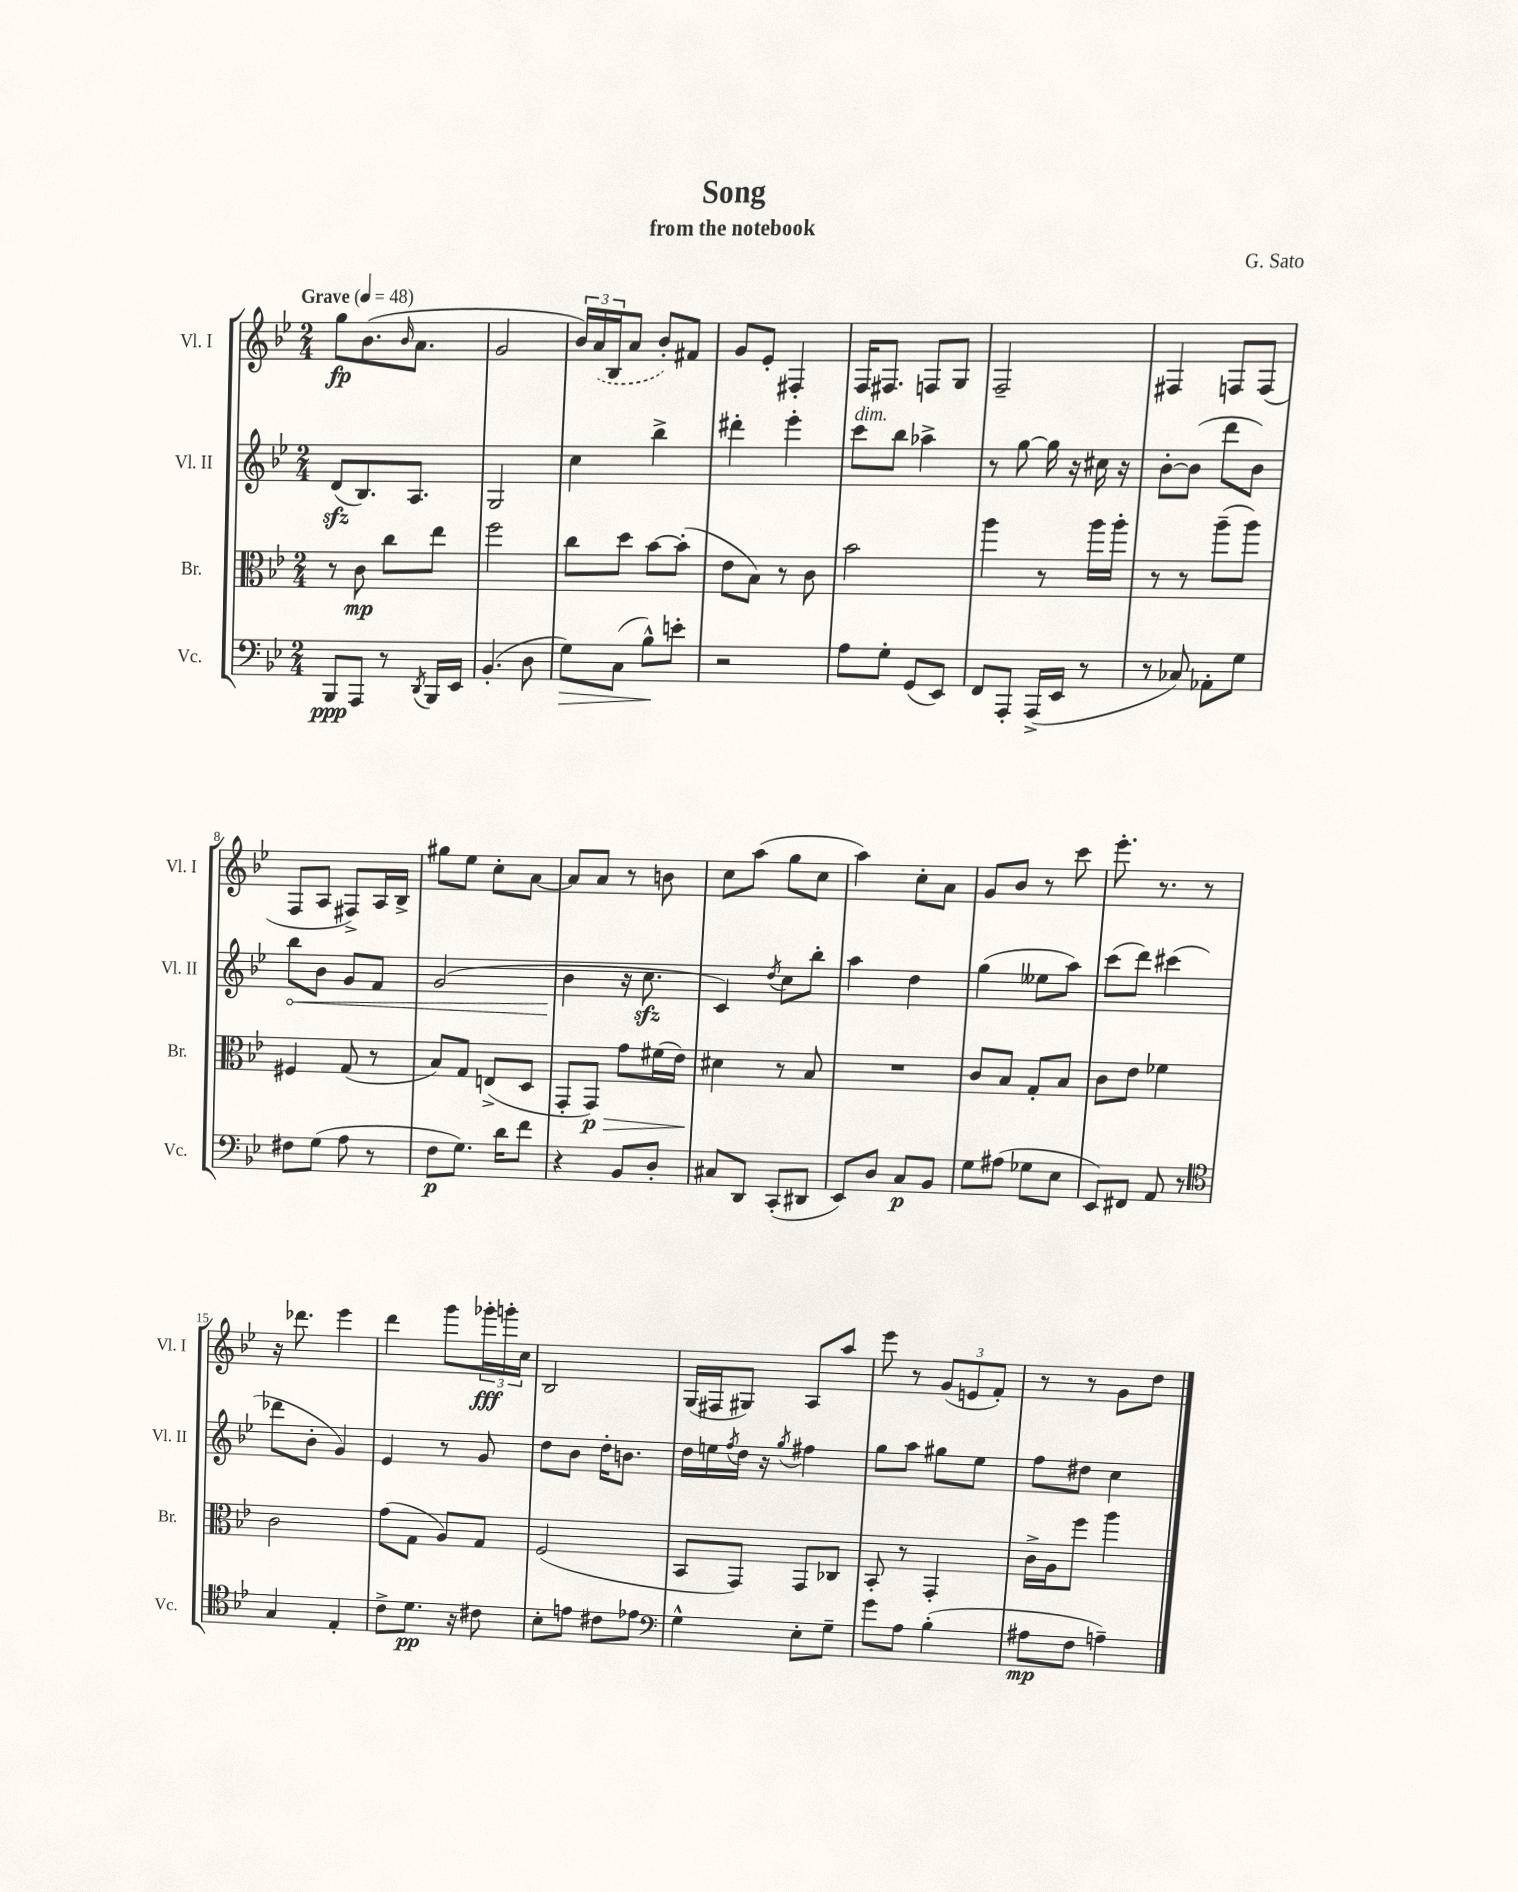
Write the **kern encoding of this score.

**kern	**dynam	**kern	**dynam	**kern	**dynam	**kern	**dynam
*part4	*part4	*part3	*part3	*part2	*part2	*part1	*part1
*staff4	*staff4	*staff3	*staff3	*staff2	*staff2	*staff1	*staff1
*I"Vc.	*	*I"Br.	*	*I"Vl. II	*	*I"Vl. I	*
*I'Vc.	*	*I'Br.	*	*I'Vl. II	*	*I'Vl. I	*
*clefF4	*	*clefC3	*	*clefG2	*	*clefG2	*
*k[b-e-]	*	*k[b-e-]	*	*k[b-e-]	*	*k[b-e-]	*
*M2/4	*	*M2/4	*	*M2/4	*	*M2/4	*
*MM48	*	*MM48	*	*MM48	*	*MM48	*
=1	=1	=1	=1	=1	=1	=1	=1
!	!	!	!	!	!	!LO:TX:a:B:t=Grave	!
8BBB-/L	ppp	8r	.	(8dzz/L	.	8gg\L	fp
8AAA/J	.	8c\	mp	8.B-/)	.	(8.b-\	.
8r	.	8cc\L	.	.	.	.	.
.	.	.	.	.	.	16qqb-/	.
.	.	.	.	8.A/J	.	8.a\J	.
8qDD/	.	.	.	.	.	.	.
16BBB-/LL	.	8ee-\J	.	.	.	.	.
16EE-/JJ	.	.	.	.	.	.	.
=2	=2	=2	=2	=2	=2	=2	=2
(4.BB-'/	.	2ff\	.	2G/	.	2g/	.
8D\	.	.	.	.	.	.	.
=3	=3	=3	=3	=3	=3	=3	=3
!	!LO:HP:b	!	!	!	!	!	!
8G\L)	>	8cc\L	.	4cc\	.	24b-/LL)	.
.	.	.	.	.	.	(24a/	.
.	.	.	.	.	.	24B-/J	.
(8C\J	.	8dd\J	.	.	.	8a/J	.
8B-^^\L)	.	[8b-\L	.	4bb-^\	.	8b-'/L)	.
8en'\J	]	(8b-'\J]	.	.	.	8f#X/J	.
=4	=4	=4	=4	=4	=4	=4	=4
2r	.	8e-\L	.	4ddd#X'\	.	8g/L	.
.	.	8B-\J)	.	.	.	8e-'/J	.
.	.	8r	.	4eee-'\	.	4F#X'/	.
.	.	8c\	.	.	.	.	.
=5	=5	=5	=5	=5	=5	=5	=5
!	!	!	!	!LO:TX:a:i:t=dim.	!	!	!
8A\L	.	2b-\	.	8ccc\L	.	16F/KL	.
.	.	.	.	.	.	8.F#X/J	.
8G'\J	.	.	.	8bb-\J	.	.	.
(8GG/L	.	.	.	4aa-X^\	.	8Fn/L	.
8EE-/J)	.	.	.	.	.	8G/J	.
=6	=6	=6	=6	=6	=6	=6	=6
8FF/L	.	4aa\	.	8r	.	2F~/	.
8AAA'/J	.	.	.	[8gg\	.	.	.
(16AAA^/LL	.	8r	.	16gg\]	.	.	.
16EE-/JJ	.	.	.	16r	.	.	.
8r	.	16aa\LL	.	16cc#X\	.	.	.
.	.	16aa'\JJ	.	16r	.	.	.
=7	=7	=7	=7	=7	=7	=7	=7
8r	.	8r	.	[8b-'\L	.	4F#X/	.
8C-X/)	.	8r	.	(8b-\J]	.	.	.
8AA-X'\L	.	(8aa~\L	.	8ddd\L	.	8Fn/L	.
8G\J	.	8aa\J)	.	8b-\J)	.	(8F/J	.
!!LO:LB:g=z
=8	=8	=8	=8	=8	=8	=8	=8
!	!	!	!	!	!LO:HP:b	!	!
8F#X\L	.	4F#X/	.	8bb-\L	<	8F/L	.
(8G\J	.	.	.	8b-\J	.	8A/J	.
8A\	.	(8G/	.	8g/L	.	8F#X^/L)	.
8r	.	8r	.	8f/J	.	16A/L	.
.	.	.	.	.	.	16B-^/JJ	.
=9	=9	=9	=9	=9	=9	=9	=9
8F\L	p	8B-/L)	.	(2g/	.	8gg#X\L	.
8.G\J)	.	8G/J	.	.	.	8ee-\J	.
.	.	(8En^/L	.	.	.	8cc'\L	.
16d\KL	.	.	.	.	.	.	.
8f\J	.	8D/J	.	.	.	[8a\J	.
=10	=10	=10	=10	=10	=10	=10	=10
4r	.	8GG'/L	.	4b-\	.	8a/L]	.
!	!	!	!LO:HP:b	!	!	!	!
.	.	8GG/J)	> p	.	.	8a/J	.
8BB-/L	.	8g\L	.	16r	[	8r	.
.	.	.	.	8.cczz\	.	.	.
8D'/J	.	(16f#X\L	.	.	.	8bn\	.
.	.	16e-\JJ)	.	.	.	.	.
=11	=11	=11	=11	=11	=11	=11	=11
8C#X/L	.	4d#X\	.	4c/)	.	8cc\L	.
8DD/J	.	.	.	.	.	(8aa\J	.
.	.	.	.	8qdd/	.	.	.
(8CC'/L	.	8r	]	8cc\L	.	8gg\L	.
8DD#X/J	.	8B-/	.	8bb-'\J	.	8cc\J	.
=12	=12	=12	=12	=12	=12	=12	=12
8EE-/L)	.	2r	.	4aa\	.	4aa\)	.
8D/J	.	.	.	.	.	.	.
8C/L	p	.	.	4dd\	.	8cc'\L	.
8BB-/J	.	.	.	.	.	8a\J	.
=13	=13	=13	=13	=13	=13	=13	=13
8G\L	.	8c/L	.	(4gg\	.	8g/L	.
(8A#X\J	.	8B-/J	.	.	.	8b-/J	.
8G-X\L	.	8G'/L	.	8ee--X\L	.	8r	.
8E-\J	.	8B-/J	.	8aa\J)	.	8ccc\	.
=14	=14	=14	=14	=14	=14	=14	=14
8EE-/L)	.	8c\L	.	(8ccc\L	.	8.eee-'\	.
8FF#X/J	.	8e-\J	.	8ddd\J)	.	.	.
.	.	.	.	.	.	8.r	.
8AA/	.	4f-X\	.	(4ccc#X\	.	.	.
8r	.	.	.	.	.	8r	.
!!LO:LB:g=z
=15	=15	=15	=15	=15	=15	=15	=15
*clefC4	*	*	*	*	*	*	*
4G/	.	2c\	.	8ddd-X\L	.	16r	.
.	.	.	.	.	.	8.ddd-X\	.
.	.	.	.	8b-'\J	.	.	.
4E-'/	.	.	.	4g/)	.	4eee-\	.
=16	=16	=16	=16	=16	=16	=16	=16
8c^\L	.	(8g\L	.	4e-/	.	4ddd\	.
8.d\J	pp	8G\J	.	.	.	.	.
.	.	8A/L)	.	8r	.	8ggg\L	.
16r	.	.	.	.	.	.	.
8c#X\	.	8G/J	.	8g/	.	24ggg-X'\L	fff
.	.	.	.	.	.	24gggn'\	.
.	.	.	.	.	.	24cc\JJ	.
=17	=17	=17	=17	=17	=17	=17	=17
8B-'\L	.	(2F/	.	8dd\L	.	2B-/	.
8en\J	.	.	.	8b-\J	.	.	.
8c#X\L	.	.	.	16dd'\KL	.	.	.
.	.	.	.	8.bn\J	.	.	.
8e-X\J	.	.	.	.	.	.	.
=18	=18	=18	=18	=18	=18	=18	=18
*clefF4	*	*	*	*	*	*	*
4G^^\	.	8BB-/L	.	16dd\LL	.	(16G/LL	.
.	.	.	.	16een\	.	16F#X/J	.
.	.	.	.	8qff/	.	.	.
.	.	8GG/J)	.	16dd\JJ	.	8G#X/J)	.
.	.	.	.	16r	.	.	.
.	.	.	.	8qgg/	.	.	.
8E-'\L	.	8GG/L	.	4ff#X\	.	8A/L	.
8G~\J	.	8C-X/J	.	.	.	8aa/J	.
=19	=19	=19	=19	=19	=19	=19	=19
8g\L	.	8BB-'/	.	8gg\L	.	8eee-\	.
8A\J	.	8r	.	8aa\J	.	8r	.
(4B-'\	.	4GG'/	.	8gg#X\L	.	(12g/L	.
.	.	.	.	.	.	12en/	.
.	.	.	.	8ee-\J	.	.	.
.	.	.	.	.	.	12f'/J)	.
=20	=20	=20	=20	=20	=20	=20	=20
8A#X\L	mp	16c^\LL	.	8ff\L	.	8r	.
.	.	16A\J	.	.	.	.	.
8F\J	.	8ff\J	.	8dd#X\J	.	8r	.
4An~\)	.	4aa\	.	4cc\	.	8g\L	.
.	.	.	.	.	.	8dd\J	.
==	==	==	==	==	==	==	==
*-	*-	*-	*-	*-	*-	*-	*-
